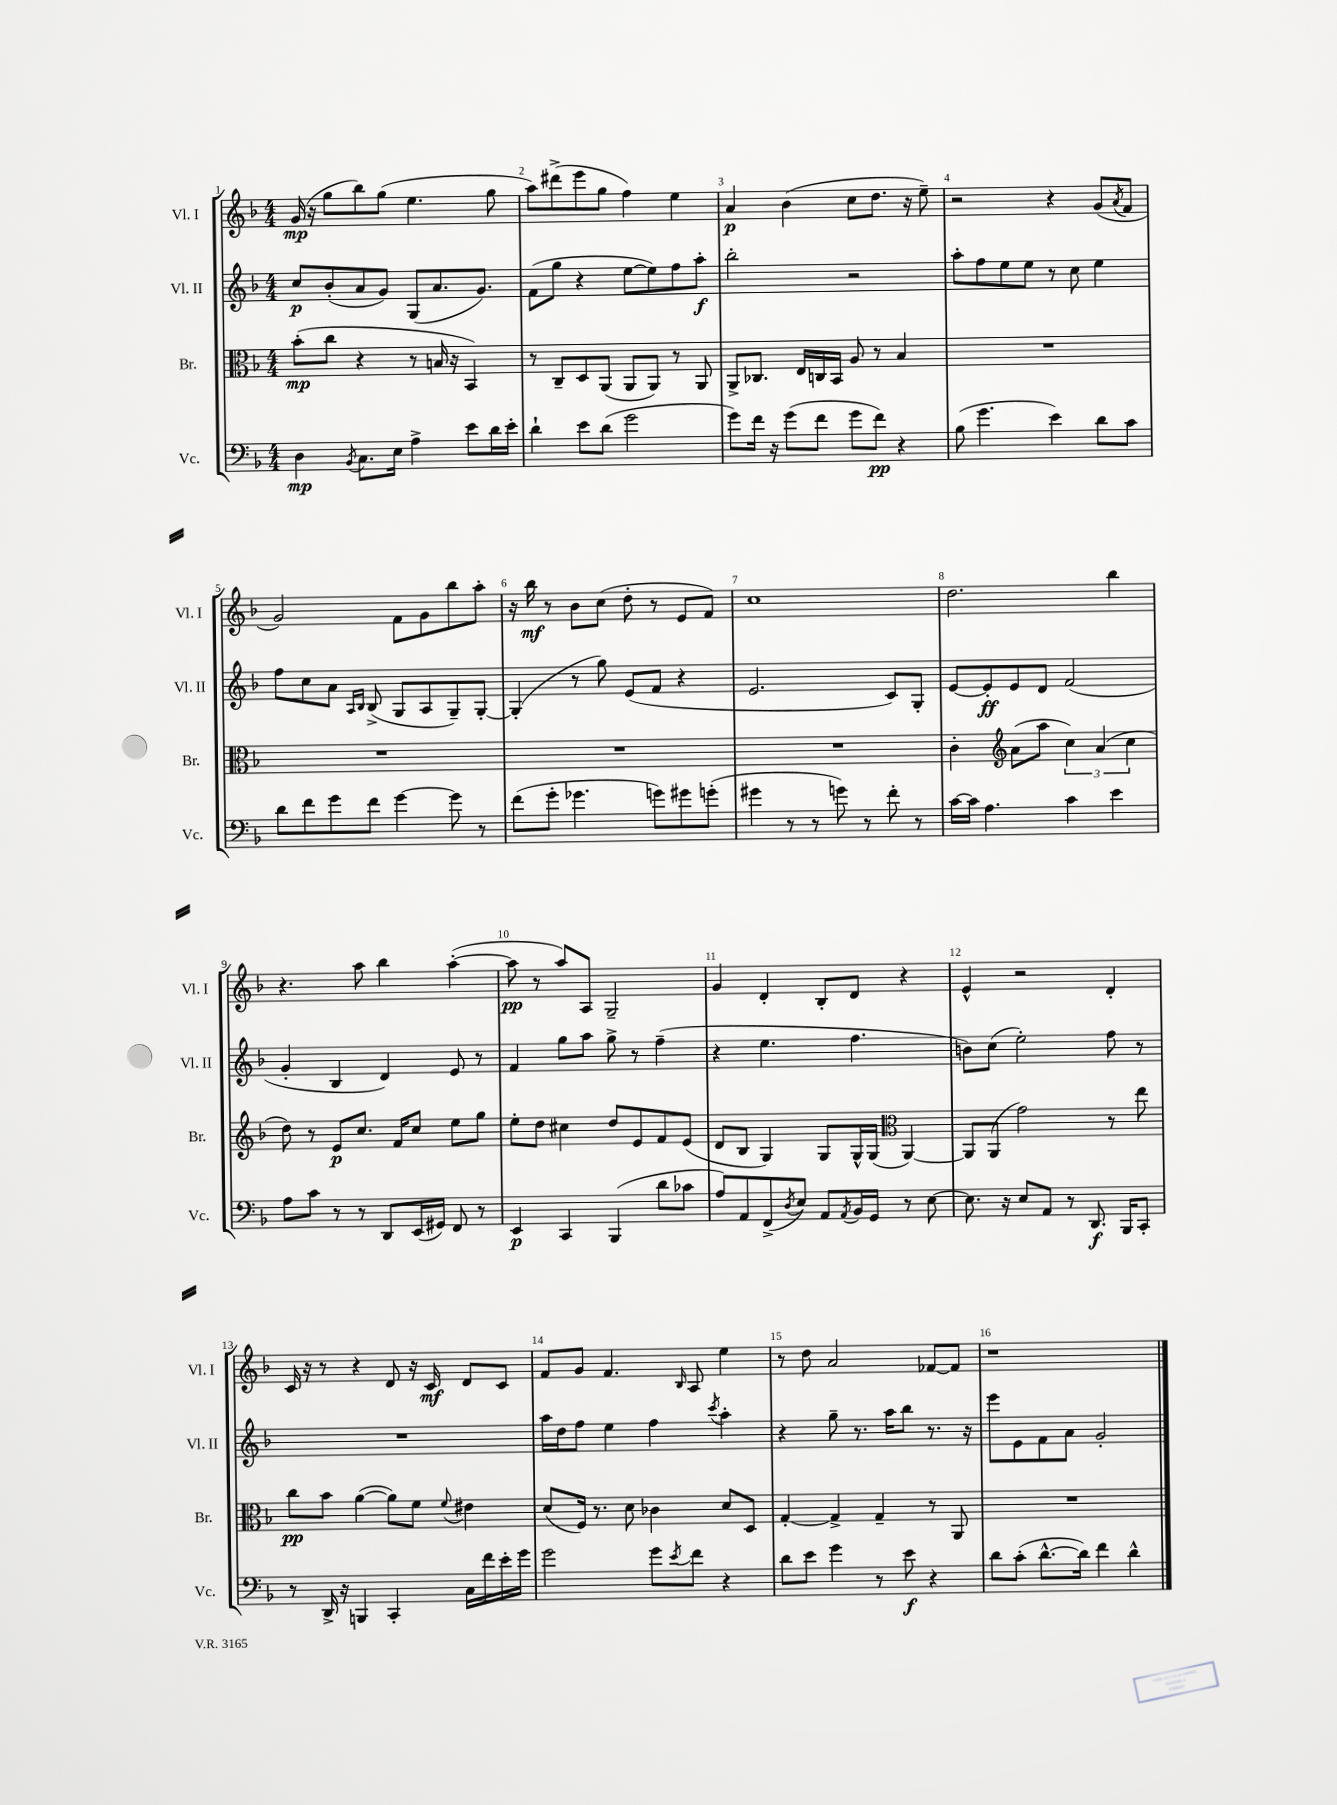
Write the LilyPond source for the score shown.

<<
\new StaffGroup <<
\new Staff = "s0" \with { instrumentName = "Vl. I" shortInstrumentName = "Vl. I" } {
    \clef treble \key f \major \numericTimeSignature \time 4/4
    g'16\mp( r16 g''8 bes''8) g''8( e''4. g''8 |
    a''8) dis'''8->( e'''8 g''8 f''4) e''4 |
    a'4\p bes'4( c''8 d''8. r16 e''8--) |
    r2 r4 g'8( \acciaccatura { a'8 } f'8 |
    g'2) f'8 g'8 bes''8 a''8-. |
    r16 bes''16\mf r8 bes'8 c''8( d''8-. r8 e'8 f'8) |
    c''1 |
    d''2. bes''4 |
    r4. a''8 bes''4 a''4~-.( |
    a''8\pp r8 a''8) a8 g2-- |
    g'4 d'4-. bes8-. d'8 r4 |
    e'4-^ r2 d'4-. |
    c'16 r16 r8 r4 d'8 r16 c'16\mf d'8 c'8 |
    f'8 g'8 f'4. \grace { bes16 } a8 e''4 |
    r8 d''8 a'2 fes'8~ fes'8 |
    r1 \bar "|." |
}
\new Staff = "s1" \with { instrumentName = "Vl. II" shortInstrumentName = "Vl. II" } {
    \clef treble \key f \major \numericTimeSignature \time 4/4
    c''8\p bes'8-.( a'8 g'8) g8( a'8. g'8.) |
    f'8( g''8 r4 e''8~ e''8) f''8 a''8-.\f |
    bes''2-. r2 |
    a''8-. f''8 e''8 e''8 r8 c''8 e''4 |
    f''8 c''8 a'8 \grace { a16 bes16 } bes8->( g8 a8 g8--) g8~-. |
    g4-.( r8 g''8) e'8( f'8 r4 |
    e'2. c'8) g8-. |
    e'8~ e'8-.\ff e'8 d'8 f'2( |
    g'4-. bes4 d'4) e'8 r8 |
    f'4 g''8 a''8 g''8-> r8 f''4--( |
    r4 e''4. f''4. |
    b'8) c''8( e''2-.) f''8 r8 |
    R1 |
    a''16 d''16 f''8 e''4 f''4 \acciaccatura { c'''8 } a''4-. |
    r4 g''8-- r8. a''16 bes''8 r8. r16 |
    e'''8 e'8 f'8 a'8 g'2-. \bar "|." |
}
\new Staff = "s2" \with { instrumentName = "Br." shortInstrumentName = "Br." } {
    \clef alto \key f \major \numericTimeSignature \time 4/4
    bes'8-.\mp( c''8 r4 r8 b16 r16 bes,4) |
    r8 c8-- d8 a,8( a,8 a,8) r8 a,8 |
    a,8-> ces8. e16 c16 bes,16 a8 r8 bes4 |
    R1 |
    R1 |
    R1 |
    R1 |
    c'4-. \clef treble a'8( a''8 \tuplet 3/2 { c''4) a'4( c''4 } |
    d''8) r8 e'8\p c''8. f'16 c''8 e''8 g''8 |
    e''8-. d''8 cis''4 d''8 e'8 f'8 e'8( |
    d'8 bes8 g4) g8 g16-^ g16( \clef alto a,4~) |
    a,8 a,8( g'2) r8 e''8 |
    c''8\pp bes'8 a'4~( a'8) f'8 \appoggiatura { f'8 } eis'4 |
    d'8( f16) r8. d'8 ces'4 d'8 d8 |
    g4~-. g4-> g4-- r8 a,8 |
    R1 \bar "|." |
}
\new Staff = "s3" \with { instrumentName = "Vc." shortInstrumentName = "Vc." } {
    \clef bass \key f \major \numericTimeSignature \time 4/4
    d4\mp \acciaccatura { bes,8 } c8. e16 a4-> e'8 d'16 e'16-. |
    d'4-! e'8 d'8( g'2 |
    g'8) f'16 r16 g'8( f'8 g'8 f'8\pp) r4 |
    bes8( g'4. e'4) d'8 c'8 |
    d'8 f'8 g'8 f'8 g'4~ g'8 r8 |
    f'8( g'8-. ges'4. g'8) gis'8 g'8-.( |
    gis'4 r8 r8 g'8) r8 f'8-. r8 |
    c'16~ c'16 a4. c'4 e'4 |
    a8 c'8 r8 r8 d,8 e,16( gis,16) f,8 r8 |
    e,4\p c,4 bes,,4( d'8 ces'8 |
    a8) a,8 f,8->( \acciaccatura { d8 } e8) a,8 \acciaccatura { a,8 } bes,16 g,16 r8 e8~ |
    e8. r16 e8 a,8 r8 d,8.\f bes,,16 c,8-. |
    r8 d,16-> r16 b,,4 c,4-. c16 f'16 e'16-. g'16 |
    g'2 g'8 \acciaccatura { e'8 } f'8 r4 |
    d'8 e'8 g'4 r8 e'8\f r4 |
    d'8 c'8-.( d'8.~-^ d'16) f'4 d'4-^ \bar "|." |
}
>>
>>
\layout { \context { \Score \override BarNumber.break-visibility = ##(#f #t #t) barNumberVisibility = #all-bar-numbers-visible } }
